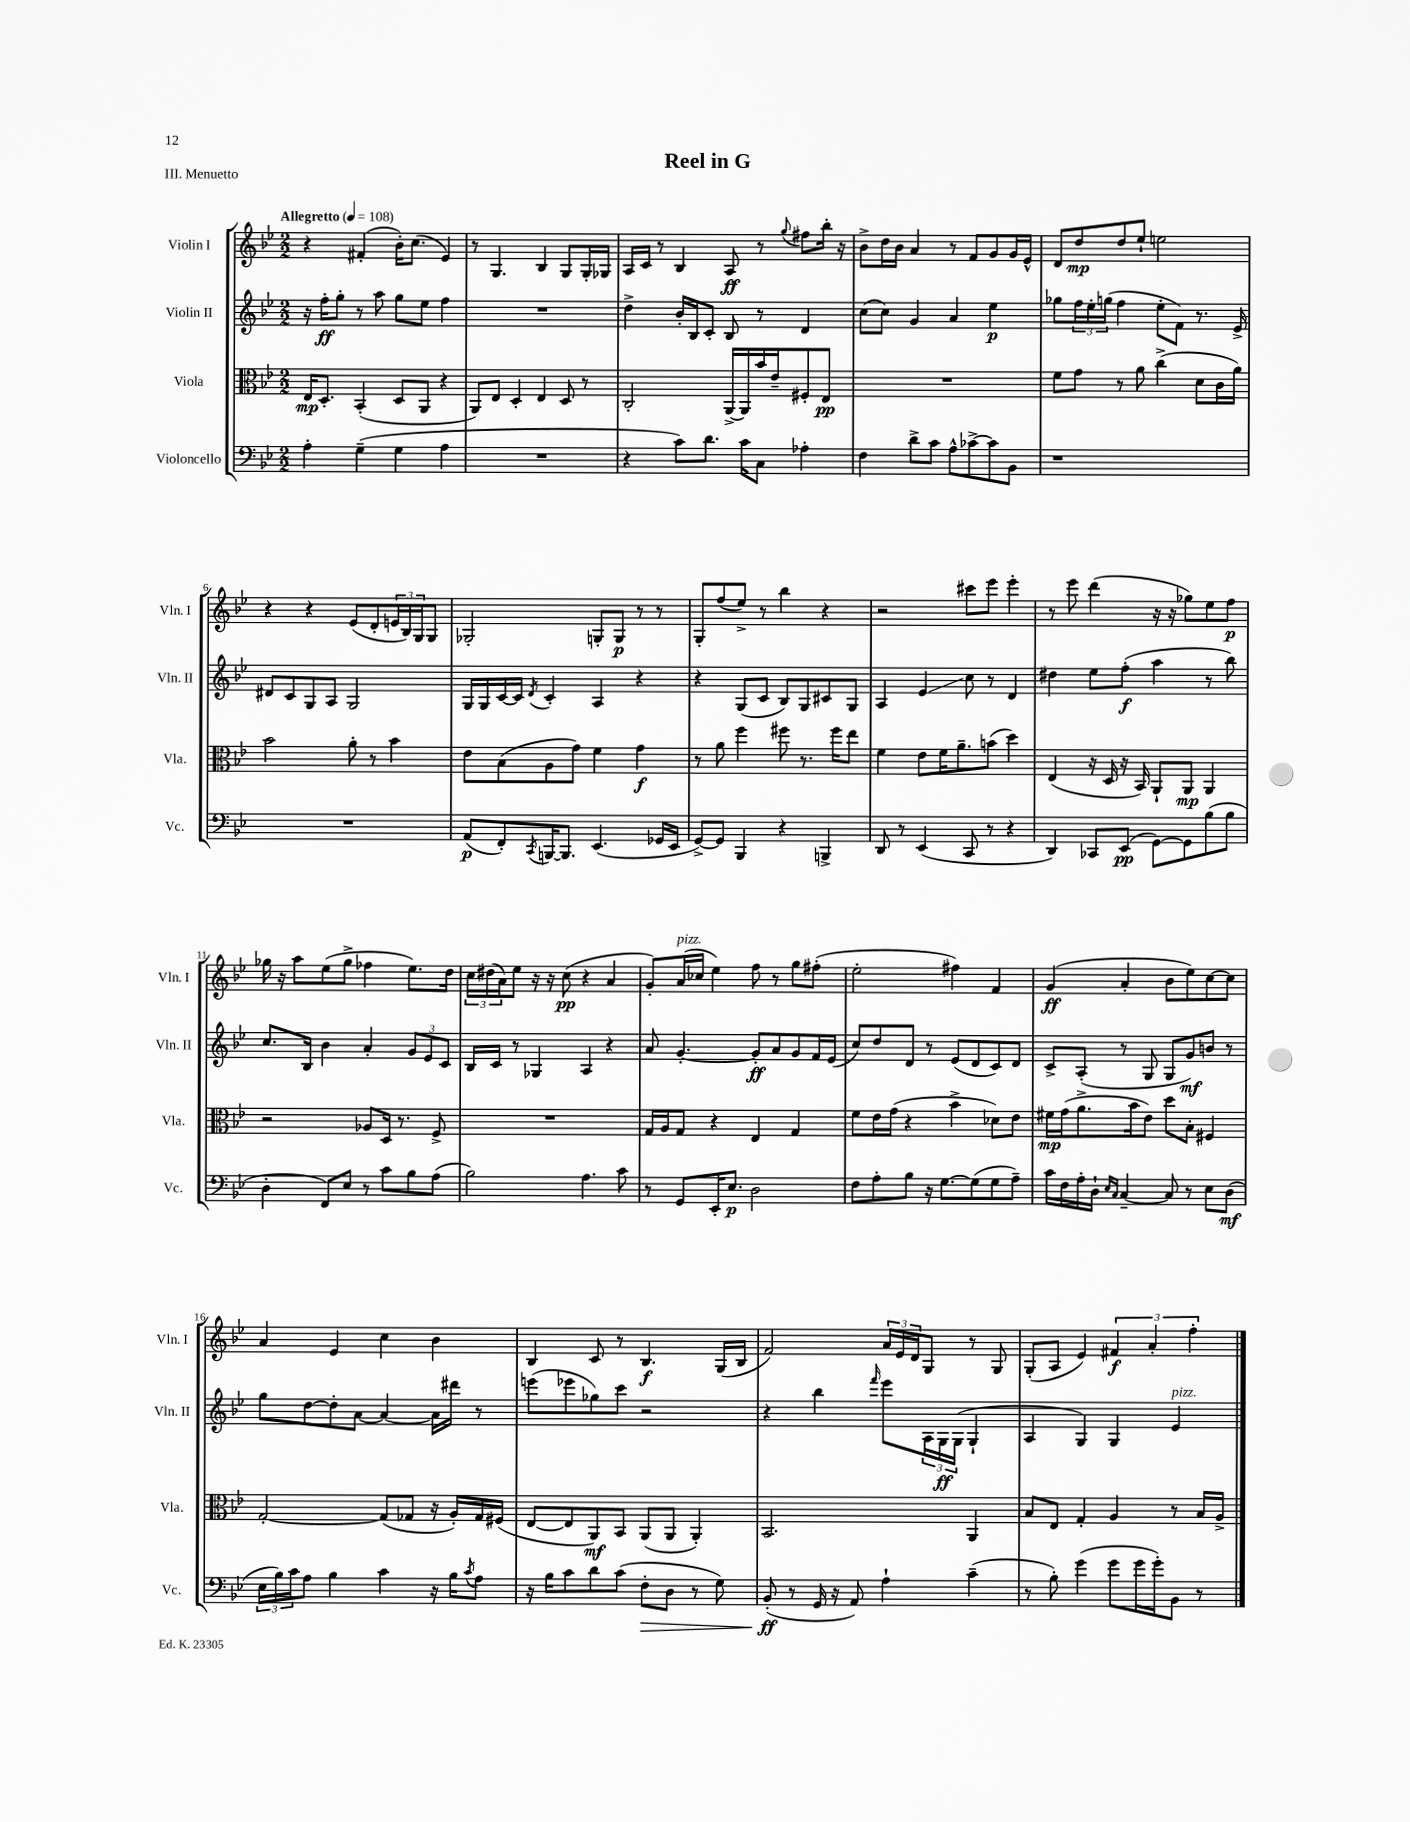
\header { title = "Reel in G" piece = "III. Menuetto" }
<<
\new StaffGroup <<
\new Staff = "s0" \with { instrumentName = "Violin I" shortInstrumentName = "Vln. I" } {
    \clef treble \key bes \major \numericTimeSignature \time 2/2 \tempo "Allegretto" 4 = 108
    r4 fis'4-.( bes'16-.) c''8.( ees'4) |
    r8 g4. bes4 g8 g16-. ges16 |
    a16 c'16 r8 bes4 a8\ff r8 \appoggiatura { g''8 } fis''8 bes''16-. r16 |
    bes'8-> d''16 bes'16 a'4 r8 f'8 g'8 g'16 ees'16-^ |
    d'8 d''8\mp d''8 ees''8-! e''2 |
    r4 r4 ees'8( d'8-. \tuplet 3/2 { e'16 bes16) g16 } g8 |
    ges2-. g8-. g8\p r8 r8 |
    g8-. f''8( ees''8->) r8 bes''4 r4 |
    r2 cis'''8 ees'''8 ees'''4-. |
    r8 ees'''8 d'''4( r16 r16 ges''8) ees''8 f''8\p |
    ges''16 r16 a''8 ees''8( ges''8-> fes''4 ees''8.) d''16 |
    \tuplet 3/2 { c''16 dis''16( a'16) } ees''8 r16 r16 c''8\pp( r4 a'4 |
    g'8-.) a'16^\markup { \italic "pizz." }( ces''16 ees''4) f''8 r8 g''8 fis''8-.( |
    ees''2-. fis''4) f'4 |
    g'4\ff( a'4-. bes'8 ees''8) c''8~ c''8 |
    a'4 ees'4 c''4 bes'4 |
    bes4 c'8 r8 bes4.\f g16( bes16 |
    f'2) \tuplet 3/2 { a'16 ees'16 d'16 } g8 r8 g8 |
    g8-.( a8 ees'4) \tuplet 3/2 { fis'4\f a'4-. f''4-. } \bar "|." |
}
\new Staff = "s1" \with { instrumentName = "Violin II" shortInstrumentName = "Vln. II" } {
    \clef treble \key bes \major \numericTimeSignature \time 2/2
    r16 f''16-.\ff g''8-. r8 a''8 g''8 ees''8 f''4 |
    R1 |
    d''4-> bes'16-. bes16 c'8-. bes8 r8 d'4 |
    c''8( c''8) g'4 a'4 ees''4\p |
    ges''8 \tuplet 3/2 { f''16 ees''16-. g''16( } f''4 ees''8-. f'8) r8. ees'16-> |
    dis'8 c'8 g8 a8 g2 |
    g16 g16 c'16~ c'16 \acciaccatura { d'8 } c'4-. a4 r4 |
    r4 g8( c'8 bes8) g8 cis'8 g8 |
    a4 ees'4\glissando c''8 r8 d'4 |
    dis''4 ees''8 f''8-.\f( a''4 r8 bes''8) |
    c''8. bes16 bes'4 a'4-. \tuplet 3/2 { g'8 ees'8 c'8 } |
    bes16 c'16 r8 ges4 a4 r4 |
    a'8 g'4.~-. g'8-.\ff a'8 g'8 f'16 ees'16( |
    c''8) d''8 d'8 r8 ees'8( d'8 c'8) d'8 |
    c'8-> a8-.( r8 g8 g8 g'8\mf) b'8 r8 |
    g''8 d''8~ d''8-. a'8~ a'4~ a'16 dis'''16 r8 |
    e'''8( ees'''8 ges''8) c'''8 r2 |
    r4 bes''4 \grace { f'''16 } ees'''8 \tuplet 3/2 { a16 g16\ff g16( } g4-! |
    a4 g4) g4 ees'4^\markup { \italic "pizz." } \bar "|." |
}
\new Staff = "s2" \with { instrumentName = "Viola" shortInstrumentName = "Vla." } {
    \clef alto \key bes \major \numericTimeSignature \time 2/2
    ees16\mp d8.-. bes,4-.( d8 a,8 r4 |
    a,8) ees8 d4-. ees4 d8 r8 |
    c2-. a,16~-> a,16 bes'16 ees'16-- fis8-. ees8\pp |
    R1 |
    f'8 g'8 r8 a'8 c''4->( d'8 c'16 a'16) |
    bes'2 a'8-. r8 bes'4 |
    ees'8 bes8( a8 g'8) f'4 g'4\f |
    r8 a'8 f''4 fis''8 r8. fis''16 ees''8 |
    f'4 ees'8 f'16 a'8.-- b'8( d''4) |
    ees4( r16 d16 r16 bes,16) a,8-! a,8\mp a,4 |
    r2 aes8 d16 r8. f8-> |
    R1 |
    g16 a16 g8 r4 ees4 g4 |
    f'8 ees'16 g'16( r4 bes'4-> des'8) ees'8 |
    fis'16\mp g'16( a'8.-> bes'16 ees'8) d''8 bes8-. fis4 |
    g2~-. g8( ges8 r16 a16-.) ges16 fis16( |
    ees8~ ees8 a,8\mf) bes,8 a,8( a,8 a,4-.) |
    bes,2. a,4 |
    bes8 ees8 g4-. a4 r8 bes16 a16-> \bar "|." |
}
\new Staff = "s3" \with { instrumentName = "Violoncello" shortInstrumentName = "Vc." } {
    \clef bass \key bes \major \numericTimeSignature \time 2/2
    a4-. g4--( g4 a4 |
    R1 |
    r4 c'8) d'8. c'16 c8 aes4-. |
    f4 d'8-> c'8 a8-^ ces'8~-> ces'8 bes,8 |
    r1 |
    R1 |
    a,8\p( f,8-.) \acciaccatura { c,8 } b,,16~ b,,8. ees,4.( ges,16 ees,16 |
    g,8~->) g,8 bes,,4 r4 b,,4-> |
    d,8 r8 ees,4( c,8 r8 r4 |
    d,4) ces,8 ees,8\pp( g,8~) g,8 bes8( bes8 |
    d4-. f,8) ees8 r8 c'8 bes8 a8( |
    bes2) a4. c'8 |
    r8 g,8 ees,16-. ees8.\p d2 |
    f8 a8-. bes8 r16 g8.~ g8( g8 a8--) |
    c'16 f16 a16-. d16-! \grace { ees16 c16 } c4~-- c8 r8 ees8 d8\mf( |
    \tuplet 3/2 { ees16 bes16) c'16 } a8 bes4 c'4 r16 bes16 \acciaccatura { c'8 } a8 |
    r16 bes16 c'8 d'8 c'8( f8-.\> d8 r8 g8) |
    bes,8-.\ff\!( r8 g,16 r16 a,8) a4-! c'4--( |
    r8 bes8-.) g'4( g'8 g'16 g'16-.) bes,8 r8 \bar "|." |
}
>>
>>
